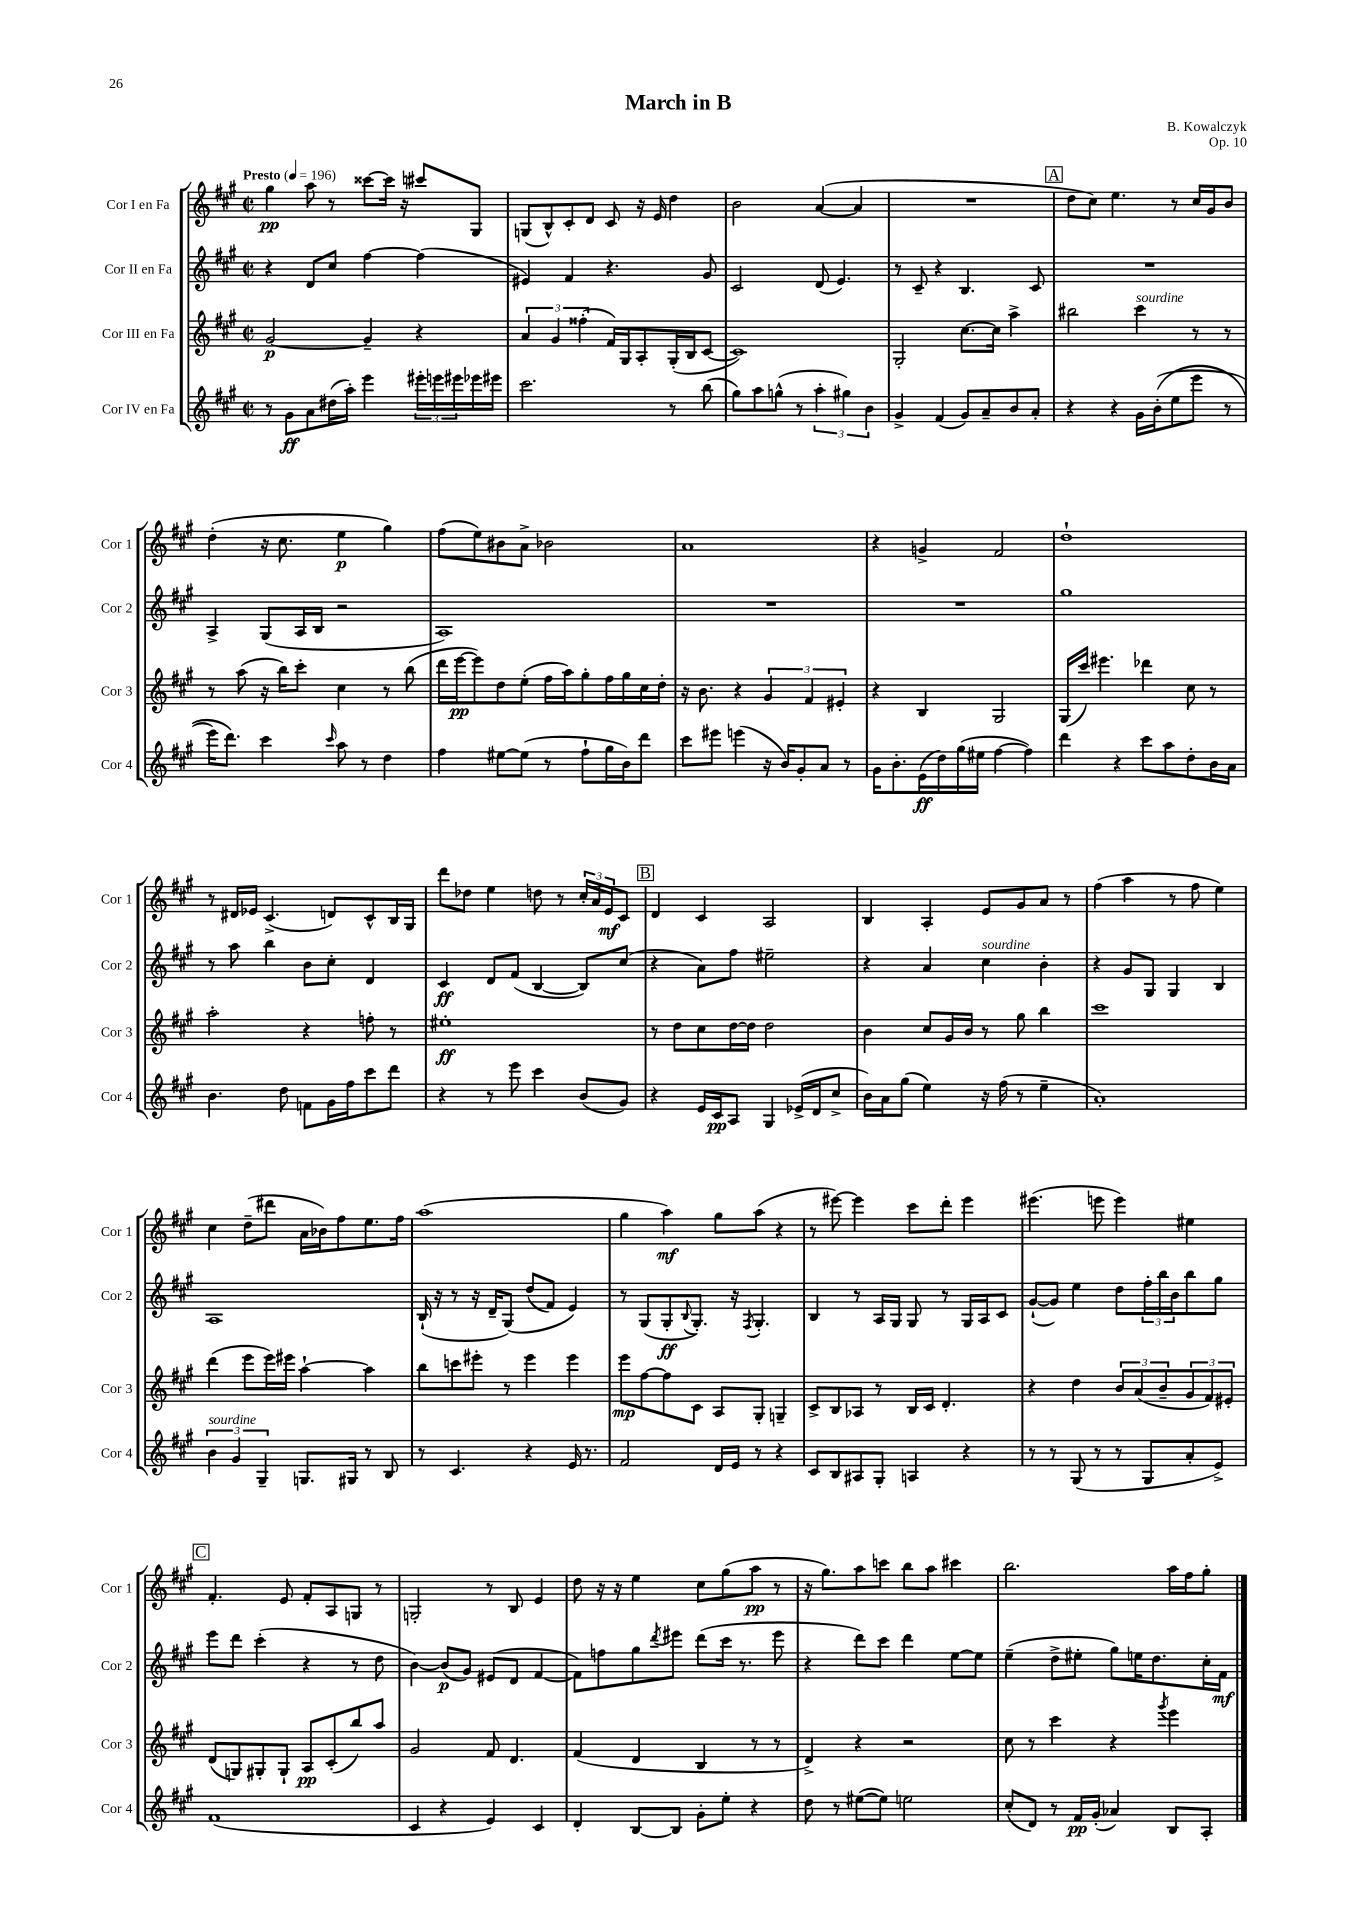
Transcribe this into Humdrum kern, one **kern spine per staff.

**kern	**kern	**kern	**kern
*staff4	*staff3	*staff2	*staff1
*clefG2	*clefG2	*clefG2	*clefG2
*k[f#c#g#]	*k[f#c#g#]	*k[f#c#g#]	*k[f#c#g#]
*M2/2	*M2/2	*M2/2	*M2/2
*met(c|)	*met(c|)	*met(c|)	*met(c|)
*MM196	*MM196	*MM196	*MM196
8r	[2g#/	4r	4gg#\
8g#\L	.	.	.
8a\	.	8d/L	8aa\
(16dd#\L	.	8cc#/J	8r
16aa'\JJ)	.	.	.
4eee\	4g#~/]	[4ff#\	[8ccc##\L
.	.	.	16ccc##\]Jk
.	.	.	16r
24eee#'\LL	4r	(4ff#\]	8ccc#/L
24eee\	.	.	.
24eee#\	.	.	.
16eee-\	.	.	8G#/J
16eee#\JJ	.	.	.
=	=	=	=
2.ccc#\	6a/	4e#/)	(8G/L
.	.	.	8B^^/)
.	6g#/	.	.
.	.	4f#/	8c#'/
.	(6ff##'\	.	.
.	.	.	8d/J
.	16f#/LL)	4.r	8c#/
.	16G#/J	.	.
.	8A'/	.	16r
.	.	.	16e/
8r	(16G#'/L	.	4dd\
.	16B/J	.	.
(8bb\	[8c#/J	8g#/	.
=	=	=	=
8gg#\L)	1c#])	2c#/	2b\
8aa\	.	.	.
(8gg^^\J	.	.	.
8r	.	.	.
6aa'\	.	(8d/	([4a/
.	.	4.e/)	.
6gg#\)	.	.	.
.	.	.	4a/]
6b\	.	.	.
=	=	=	=
4g#^/	2G#'/	8r	1r
.	.	8c#~/	.
(4f#/	.	4r	.
8g#/L)	[8.cc#\L	4.B/	.
8a~/	.	.	.
.	16cc#\]Jk	.	.
8b/	4aa^\	.	.
8a'/J	.	8c#/	.
=	=	=	=
4r	2bb#\	1r	8dd\L
.	.	.	8cc#\J)
4r	.	.	4.ee\
16g#\LL	4ccc#\	.	.
&((16b'\J	.	.	.
8ee\	.	.	8r
8eee\J	8r	.	16cc#/LL
.	.	.	16g#/J
8r	8r	.	8b/J
=	=	=	=
16eee\LK)	8r	4A^/	(4dd'\
8.ddd\J&)	.	.	.
.	(8aa\	.	.
4ccc#\	16r	(8G#/L	16r
.	16bb\LK)	.	8.cc#\
.	8ccc#'\J	16A/L	.
.	.	16B/JJ	.
16qqccc#/	.	.	.
8aa\	4cc#\	2r	4ee\
8r	.	.	.
4dd\	8r	.	4gg#\)
.	(8bb\	.	.
=	=	=	=
4ff#\	16ddd\LL	1A)	(8ff#\L
.	[16eee\J	.	.
.	8eee\])	.	8ee\)
[8ee#\L	8dd\	.	8b#\
(8ee#\]J	(8ee'\J	.	8a^\J
8r	16ff#\LL	.	2b-\
.	16aa\J)	.	.
8ff#`\L	8gg#'\	.	.
16gg#\L	16ff#\L	.	.
16b\J)	16gg#\	.	.
8ddd\J	16cc#\	.	.
.	16dd'\JJ	.	.
=	=	=	=
8ccc#\L	16r	1r	1a
.	8.b\	.	.
8eee#\J	.	.	.
(4eee\	4r	.	.
16r	6g#/	.	.
16b/LK)	.	.	.
8g#'/	.	.	.
.	6f#/	.	.
8a/J	.	.	.
.	6e#'/	.	.
8r	.	.	.
=	=	=	=
16g#\LK	4r	1r	4r
8.b'\	.	.	.
(16e\L	4B/	.	4g^/
16dd\)	.	.	.
(16gg#\	.	.	.
16ee#\JJ	.	.	.
[4ff#\	2G#/	.	2f#/
4ff#\])	.	.	.
=	=	=	=
4ddd\	(16G#/LL	1gg#	1dd`
.	16ccc#/JJ)	.	.
.	4.eee#\	.	.
4r	.	.	.
8ccc#\L	4ddd-\	.	.
8aa\	.	.	.
8dd'\	8cc#\	.	.
16b\L	8r	.	.
16a\JJ	.	.	.
=	=	=	=
4.b\	2aa'\	8r	8r
.	.	8aa\	16d#/LL
.	.	.	16e-/JJ
.	.	4bb\	(4.c#^/
8dd\	.	.	.
8f\L	4r	8b\L	.
16g#\L	.	8cc#'\J	8d/L)
16ff#\J	.	.	.
8ccc#\	8ff'\	4d/	8c#^^/
8ddd\J	8r	.	16B/L
.	.	.	16G#/JJ
=	=	=	=
4r	1ee#'	4c#/	8ddd\L
.	.	.	8dd-\J
8r	.	8d/L	4ee\
8eee\	.	(8f#/J	.
4ccc#\	.	[4B/	8dd\
.	.	.	8r
(8b/L	.	8B/]L)	24cc#'/LL
.	.	.	24a/
.	.	.	24e/J
8g#/J)	.	(8cc#/J	8c#/J
=	=	=	=
4r	8r	4r	4d/
.	8dd\L	.	.
16e/LL	8cc#\	8a\L)	4c#/
16c#/J	.	.	.
8A/J	[16dd\L	8ff#\J	.
.	16dd\]JJ	.	.
4G#/	2dd\	2ee#~\	2A/
(16e-^/LL	.	.	.
16d/J	.	.	.
8cc#^/J	.	.	.
=	=	=	=
16b\LL)	4b\	4r	4B/
16a\J	.	.	.
(8gg#\J	.	.	.
4ee\)	8cc#/L	4a/	4A'/
.	16g#/L	.	.
.	16b/JJ	.	.
16r	8r	4cc#\	8e/L
(16ff#\	.	.	.
8r	8gg#\	.	8g#/
4ee~\	4bb\	4b'\	8a/J
.	.	.	8r
=	=	=	=
1a')	1ccc#	4r	(4ff#\
.	.	8g#/L	4aa\
.	.	8G#/J	.
.	.	4G#/	8r
.	.	.	8ff#\
.	.	4B/	4ee\)
=	=	=	=
6b\	(4ddd\	1A	4cc#\
6g#/	.	.	.
.	8eee\L	.	(8dd~\L
6G#~/	.	.	.
.	16eee\L)	.	8ddd#\J
.	16eee#\JJ	.	.
8.G/L	[4aa`\	.	16a\LL
.	.	.	16b-\J)
.	.	.	8ff#\
16G#/Jk	.	.	.
8r	4aa\]	.	8.ee\
8B/	.	.	.
.	.	.	16ff#\Jk
=	=	=	=
8r	8bb\L	(16B`/	(1aa
.	.	16r	.
4.c#/	8ccc\	8r	.
.	8eee#'\J	16r	.
.	.	16d~/LK	.
.	8r	&(8G#/J)	.
4r	4eee#\	(8dd/L	.
.	.	8f#/J)	.
16e/	4eee#\	4e/&)	.
8.r	.	.	.
=	=	=	=
2f#/	8eee\L	8r	4gg#\
.	[8ff#\	(8G#/L	.
.	8ff#\]	8G#'/	4aa\)
.	.	8qqB/	.
.	8c#\J	8.G#'/J)	.
16d/LL	8A/L	.	8gg#\L
16e/JJ	.	16r	.
.	.	8qF#/	.
8r	8G#'/J	4.G#'/	(8aa\J
4r	4G~/	.	4r
=	=	=	=
8c#/L	8c#^/L	4B/	8r
8B/	8B/	.	[8eee#\)
8A#/	8A-/J	8r	4eee#\]
8G#'/J	8r	16A/LL	.
.	.	16G#/JJ	.
4A/	16B/LL	8G#/	8ccc#\L
.	16c#/JJ	.	.
.	4.d'/	8r	8ddd'\J
4r	.	16G#/LL	4eee#\
.	.	16A/J	.
.	.	8c#/J	.
=	=	=	=
8r	4r	([8g#`/L	(4.eee#\
8r	.	8g#/]J)	.
(8G#/	4dd\	4ee\	.
8r	.	.	8eee\
8r	12b/L	8dd\L	4eee\)
.	(12a/	.	.
8G#/L	.	24ff#'\L	.
.	12b~/	24bb\	.
.	.	24b\J	.
8a'/	12g#/	8bb\	4ee#\
.	12f#/)	.	.
8e^/J)	.	8gg#\J	.
.	12e#'/J	.	.
=	=	=	=
(1f#	(8d/L	8eee\L	4.f#'/
.	8G/)	8ddd\J	.
.	8G#'/	(4ccc#'\	.
.	8G#`/J	.	8e/
.	8A/L	4r	8f#'/L
.	(8c#'/	.	8A/
.	8bb/)	8r	8G/J
.	8aa/J	8dd\	8r
=	=	=	=
4c#/	2g#/	[4b\)	2G'/
4r	.	(8b/]L	.
.	.	8g#/J)	.
4e/)	8f#/	(8e#/L	8r
.	4.d/	8d/J	8B/
4c#/	.	[4f#/	4e/
=	=	=	=
4d'/	(4f#/	8f#\]L)	8dd\
.	.	8ff\	16r
.	.	.	16r
[8B/L	4d/	8gg#\	4ee\
.	.	8qddd/	.
8B/]J	.	8eee#\J	.
8g#'\L	4B/	(8ddd\L	8cc#\L
8ee'\J	.	16ccc#\Jk	(8gg#\
.	.	8.r	.
4r	8r	.	8aa\J
.	8r	8eee#\	8r
=	=	=	=
8dd\	4d^/)	4r	16r
.	.	.	8.gg#\L)
8r	.	.	.
([8ee#\L	4r	8ddd\L)	8aa\
8ee#\]J)	.	8ccc#\J	8ccc\J
2ee\	2r	4ddd\	8bb\L
.	.	.	8aa\J
.	.	[8ee\L	4ccc#\
.	.	8ee\]J	.
=	=	=	=
(8cc#'/L	8cc#\	(4ee~\	2.bb\
8d/J)	8r	.	.
8r	4ccc#\	8dd^\L	.
16f#/LL	.	8ee#'\J	.
(16g#'/JJ	.	.	.
4a-/)	4r	8gg#\L)	.
.	.	16ee\K	.
.	.	8.dd\	.
.	8qggg#/	.	.
8B/L	4eee\	.	16aa\LL
.	.	.	16ff#\J
8A'/J	.	16cc#'\L	8gg#'\J
.	.	16f#\JJ	.
==	==	==	==
*-	*-	*-	*-
